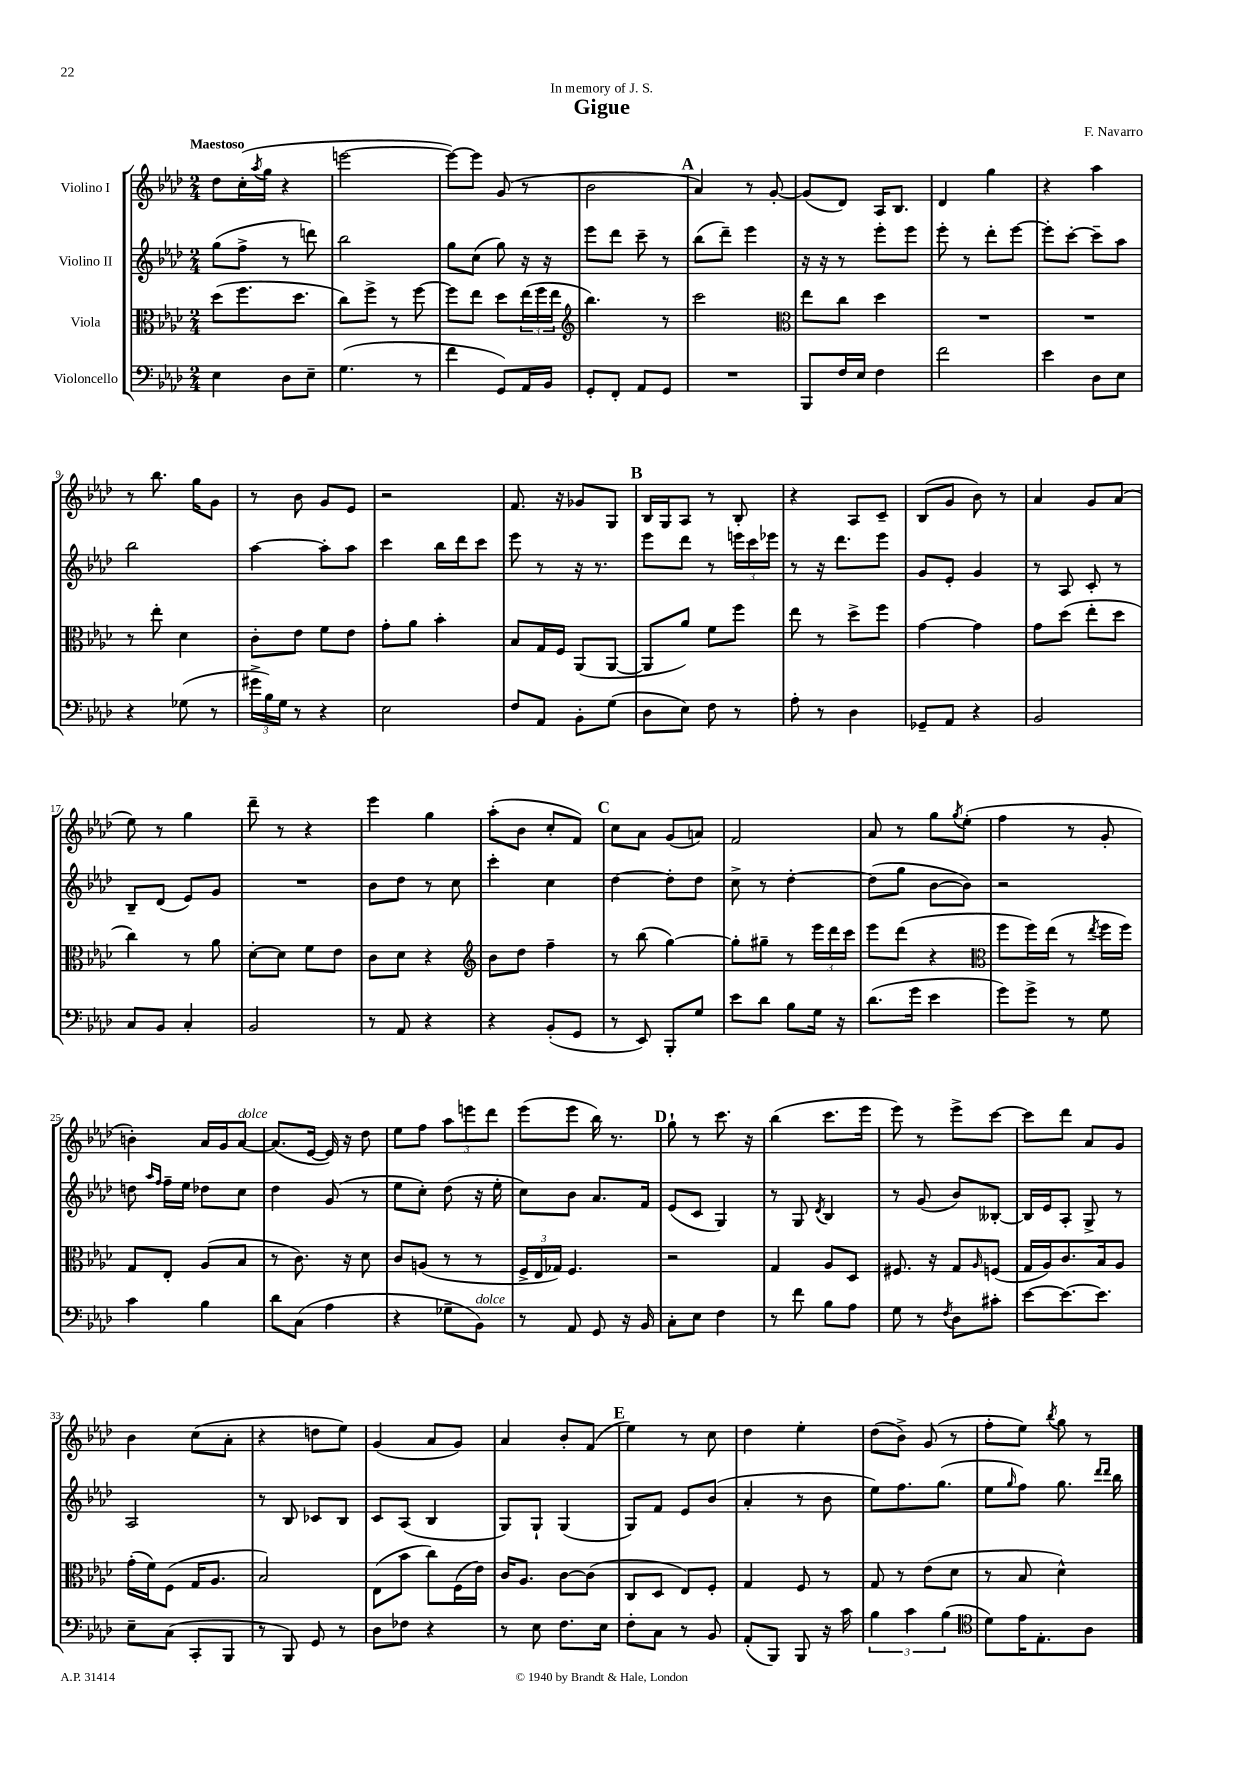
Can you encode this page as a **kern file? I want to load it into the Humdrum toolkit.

**kern	**kern	**kern	**kern
*staff4	*staff3	*staff2	*staff1
*clefF4	*clefC3	*clefG2	*clefG2
*k[b-e-a-d-]	*k[b-e-a-d-]	*k[b-e-a-d-]	*k[b-e-a-d-]
*M2/4	*M2/4	*M2/4	*M2/4
4E-	(8dd-	(8gg	8dd-
.	8.ff	8ff^	(16cc'
.	.	.	8qaa-
.	.	.	16gg
8D-	.	8r	4r
.	8.dd-	.	.
8E-~	.	8ddd)	.
=	=	=	=
(4.G	8cc)	2bb-	[2eee
.	8ff^	.	.
.	8r	.	.
8r	[8ff	.	.
=	=	=	=
4f	8ff]	8gg	8eee_)
.	8ee-	(8cc	8eee]
8GG)	8dd-	8gg)	(8g
16AA-	(24ee-	16r	8r
.	24ff	.	.
16BB-	.	16r	.
.	24ee-	.	.
=	=	=	=
*	*clefG2	*	*
8GG'	4.bb-)	8eee-	2b-
8FF'	.	8ddd-	.
8AA-	.	8ccc~	.
8GG	8r	8r	.
=	=	=	=
2r	2ccc	(8bb-	4a-)
.	.	8ddd-~)	.
.	.	4eee-	8r
.	.	.	[8g'
=	=	=	=
*	*clefC3	*	*
8BBB-	8ee-	16r	(8g]
.	.	16r	.
16F	8cc	8r	8d-)
16E-	.	.	.
4F	4dd-	8eee-'	16A-
.	.	.	8.B-
.	.	8eee-	.
=	=	=	=
2f	2r	8eee-'	4d-
.	.	8r	.
.	.	8ddd-'	4gg
.	.	[8eee-	.
=	=	=	=
4e-	2r	8eee-']	4r
.	.	[8ccc'	.
8D-	.	8ccc~]	4aa-
8E-	.	8aa-	.
=	=	=	=
4r	8r	2bb-	8r
.	8ee-'	.	8.bb-
(8G-	4d-	.	.
.	.	.	16gg
8r	.	.	8g
=	=	=	=
24g#^	8c'	[4aa-	8r
24B-)	.	.	.
24G	.	.	.
8r	8e-	.	8b-
4r	8f	8aa-']	8g
.	8e-	8aa-	8e-
=	=	=	=
2E-	8g'	4ccc	2r
.	8a-	.	.
.	4b-'	16bb-	.
.	.	16ddd-	.
.	.	8ccc	.
=	=	=	=
8F	8B-	8eee-	8.f
8AA-	16G	8r	.
.	16F	.	16r
8BB-'	(8AA-	16r	8g-
.	.	8.r	.
(8G	[8AA-	.	8G
=	=	=	=
8D-	8AA-]	8eee-	16B-
.	.	.	16G
8E-)	8a-)	8ddd-	8A-
8F	8f	8r	8r
8r	8ff	24eee	8B-'
.	.	24ccc	.
.	.	24eee-	.
=	=	=	=
8A-'	8ee-	8r	4r
8r	8r	16r	.
.	.	8.ddd-	.
4D-	8dd-^	.	8A-
.	8ff	8eee-	8c~
=	=	=	=
8GG-~	[4g	8g	(8B-
8AA-	.	8e-'	8g
4r	4g]	4g	8b-)
.	.	.	8r
=	=	=	=
2BB-	8g	8r	4a-
.	(8dd-	8A-	.
.	8ee-'	8c'	8g
.	8dd-	8r	(8a-
=	=	=	=
8C	4cc)	8B-~	8ee-)
8BB-	.	(8d-	8r
4C'	8r	8e-)	4gg
.	8a-	8g	.
=	=	=	=
2BB-	[8d-'	2r	8ddd-~
.	8d-]	.	8r
.	8f	.	4r
.	8e-	.	.
=	=	=	=
8r	8c	8b-	4eee-
8AA-	8d-	8dd-	.
4r	4r	8r	4gg
.	.	8cc	.
=	=	=	=
*	*clefG2	*	*
4r	8b-	4ccc'	(8aa-'
.	8dd-	.	8b-
(8BB-'	4ff~	4cc	8cc'
8GG	.	.	8f)
=	=	=	=
8r	8r	[4dd-	8cc
8EE-)	(8bb-	.	8a-
8BBB-'	[4gg)	8dd-']	(8g
8G	.	8dd-	8a)
=	=	=	=
8e-	8gg']	8cc^	2f
8d-	8gg#~	8r	.
8B-	8r	[4dd-'	.
16G	24eee-	.	.
.	24ddd-	.	.
16r	.	.	.
.	24ccc	.	.
=	=	=	=
(8.d-	8eee-	(8dd-]	8a-
.	(8ddd-	8gg	8r
16g	.	.	.
4e-	4r	[8b-	8gg
.	.	.	8qgg
.	.	8b-])	(8ee-'
=	=	=	=
*	*clefC3	*	*
8g)	8ff	2r	4ff
8g^	16ff)	.	.
.	(16ee-	.	.
8r	8r	.	8r
.	8qee-	.	.
8G	16ff	.	8g'
.	16ff)	.	.
=	=	=	=
4c	8G	8dd	4b')
.	.	16qqaa-	.
.	.	16qqff	.
.	8E-'	16ff~	.
.	.	16ee-	.
4B-	(8A-	8dd-	16a-
.	.	.	16g
.	8B-	8cc	[8a-
=	=	=	=
8d-	8r	4dd-	(8.a-]
(8C	8.c)	.	.
.	.	.	[16e-
4A-	.	(8g	16e-])
.	16r	.	16r
.	8d-	8r	8dd-
=	=	=	=
4r	8c	8ee-	8ee-
.	(8A	8cc')	8ff
8G-~	8r	(8dd-	12aa-
.	.	.	12eee
8BB-)	8r	16r	.
.	.	.	12ddd-
.	.	16ee-'	.
=	=	=	=
8r	24F^	8cc)	(8eee-
.	24E-	.	.
.	24G-)	.	.
8AA-	4.F	8b-	8eee-
8GG	.	8.a-	16bb-)
.	.	.	8.r
16r	.	.	.
16BB-	.	16f	.
=	=	=	=
8C'	2r	(8e-	8gg`
8E-	.	8c	8r
4F	.	4G)	8.ccc
.	.	.	16r
=	=	=	=
8r	4G	8r	(4bb-
8f	.	8G	.
.	.	8qd-	.
8B-	8A-	4B-	8.ccc
8A-	8D-	.	.
.	.	.	16eee-
=	=	=	=
8G	8.F#	8r	8eee-)
8r	.	(8g	8r
.	16r	.	.
8qF	.	.	.
8D-	8G	8b-)	8eee-^
.	16qqA-	.	.
8c#'	(8F	[8B--'	[8ccc
=	=	=	=
[8e-	16G	16B--]	8ccc]
.	16A-)	16e-	.
8.e-_	8.c	8A-'	8ddd-
.	.	8G^	8a-
8.e-]	16B-	.	.
.	8A-	8r	8g
=	=	=	=
8E-~	(16g'	2A-	4b-
.	16f)	.	.
(8C	(8F	.	.
8CC'	16G	.	(8cc
.	8.A-	.	.
8BBB-	.	.	8a-'
=	=	=	=
8r	2B-)	8r	4r
8BBB-)	.	8B-	.
8GG	.	8c-	8dd
8r	.	8B-	8ee-)
=	=	=	=
8D-	(8E-	8c	(4g
8F-	8b-	(8A-	.
4r	8cc)	4B-	8a-
.	(16F	.	8g)
.	16e-)	.	.
=	=	=	=
8r	16c	8G)	4a-
.	8.A-	.	.
8E-	.	8G`	.
8.F	[8c	(4G	8b-'
.	(8c]	.	(8f
16E-	.	.	.
=	=	=	=
8F'	8C	8G)	4ee-)
8C	8D-	8f	.
8r	8E-)	8e-	8r
8BB-	8F'	(8b-	8cc
=	=	=	=
(8AA-'	4G	4a-'	4dd-
8BBB-)	.	.	.
8BBB-	8F	8r	4ee-'
16r	8r	8b-	.
16c	.	.	.
=	=	=	=
6B-	8G	8ee-)	(8dd-
.	8r	8.ff	8b-^)
6c	.	.	.
.	(8e-	.	(8g
.	.	(8.gg	.
(6B-	.	.	.
.	8d-	.	8r
=	=	=	=
*clefC4	*	*	*
8d-)	8r	8ee-	8ff'
.	.	16qqgg	.
16e-	8B-	8ff)	8ee-)
8.E-'	.	.	.
.	.	.	8qbb-
.	4d-^^)	8.gg	8gg
8A-	.	.	8r
.	.	16qqddd-	.
.	.	16qqddd-	.
.	.	16bb-	.
==	==	==	==
*-	*-	*-	*-
